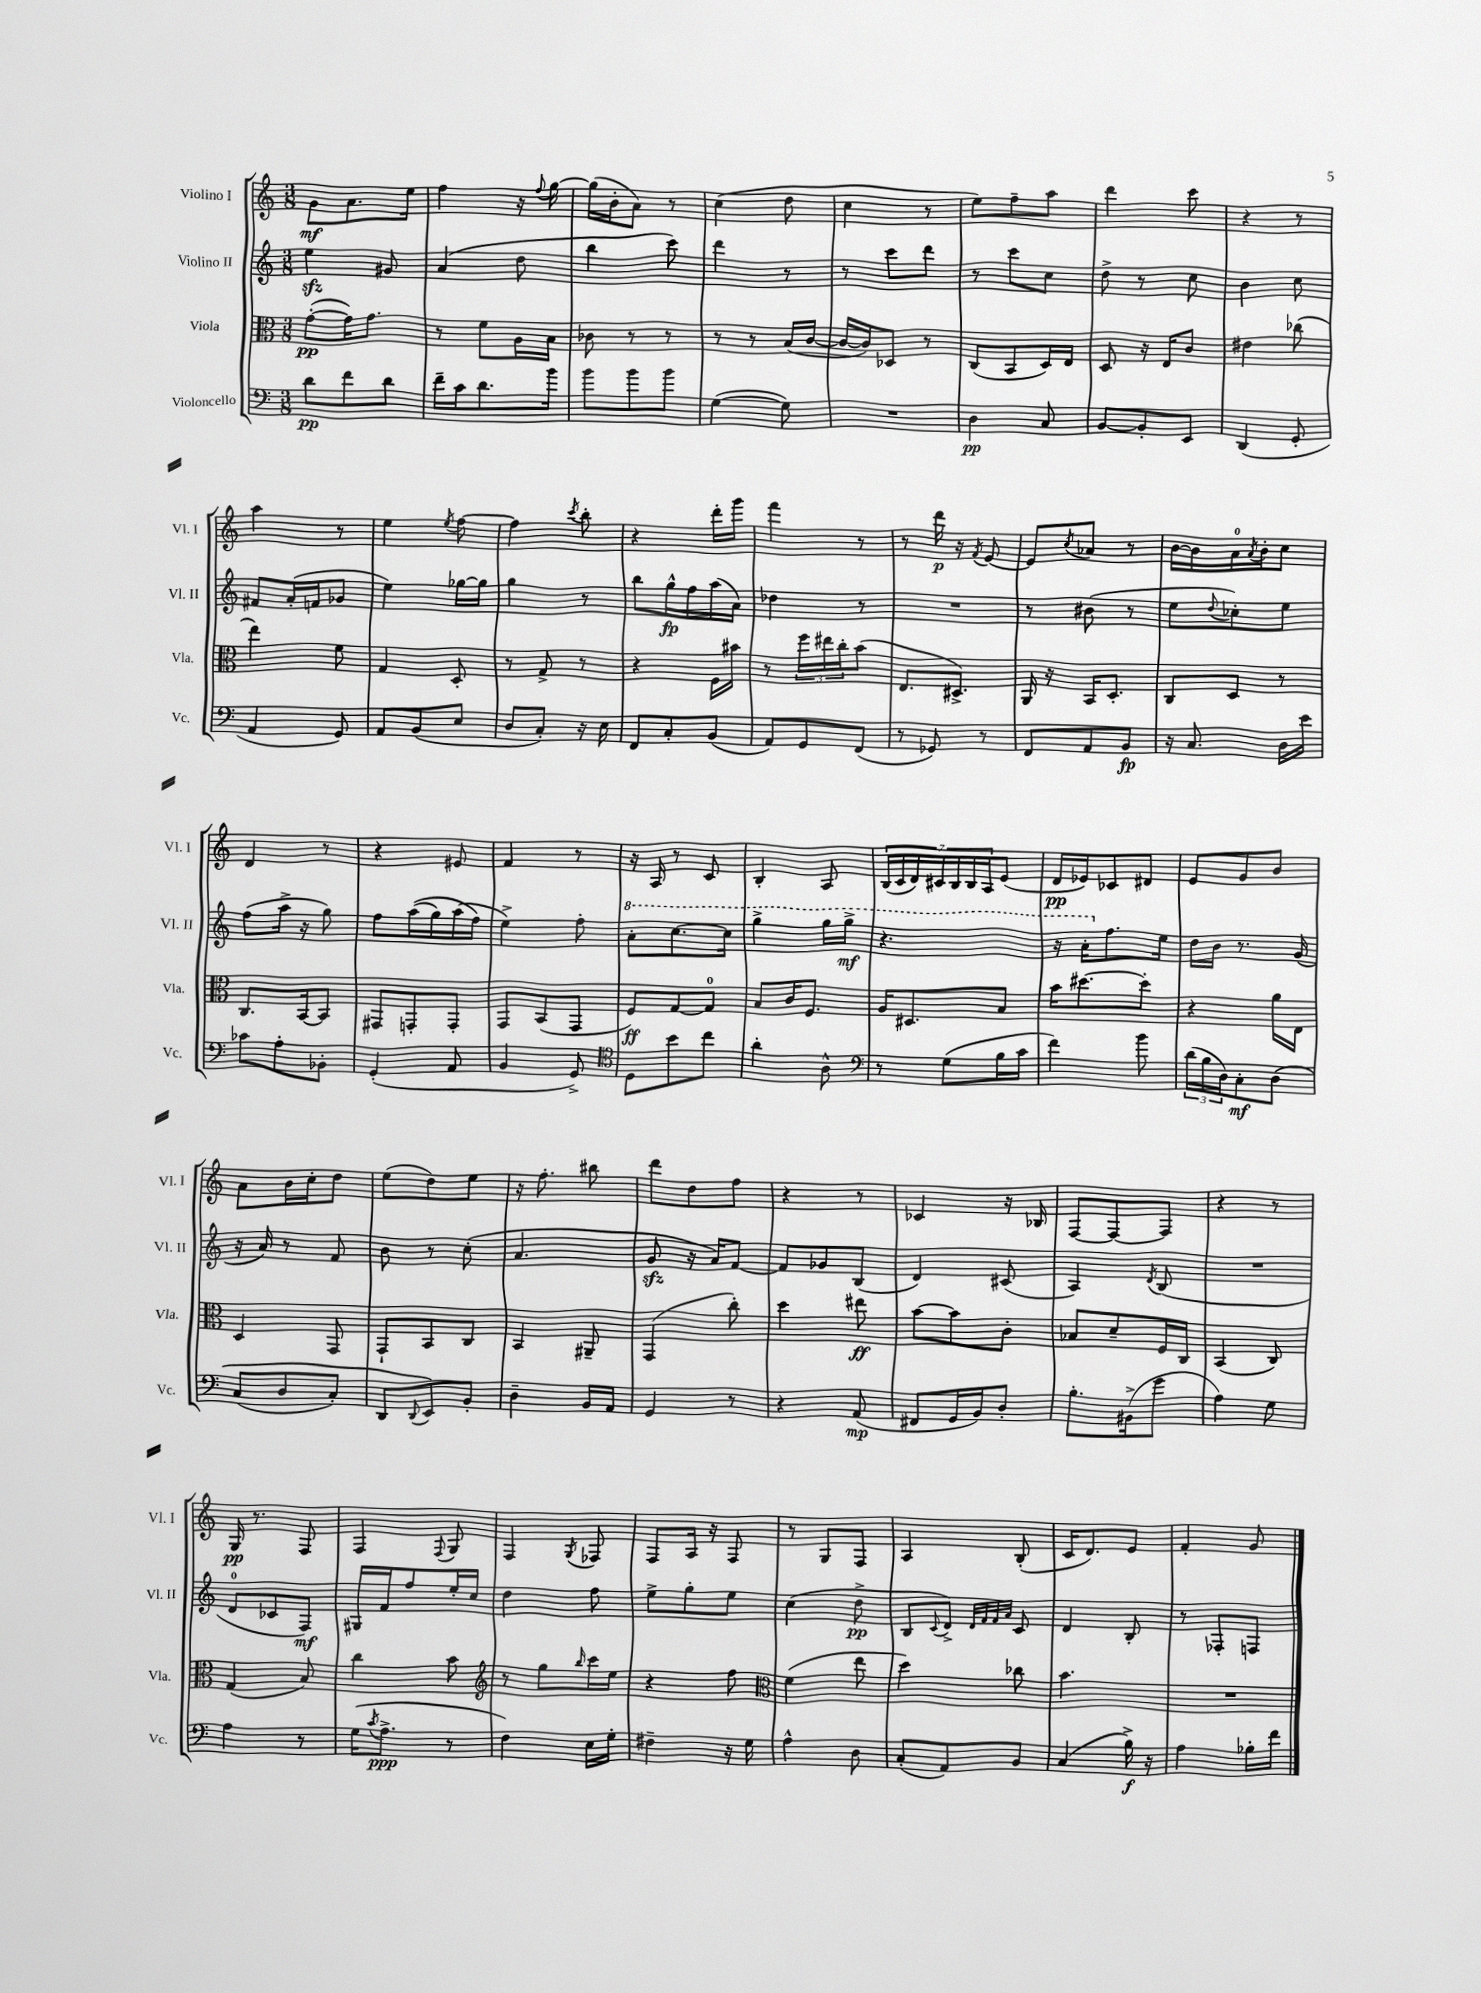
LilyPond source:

<<
\new StaffGroup <<
\new Staff = "s0" \with { instrumentName = "Violino I" shortInstrumentName = "Vl. I" } {
    \clef treble \key c \major \numericTimeSignature \time 3/8
    g'8\mf a'8. e''16 |
    f''4 r16 \appoggiatura { f''8 } g''16~ |
    g''16( b'16-. a'8) r8 |
    c''4( d''8 |
    c''4 r8 |
    e''8) f''8-- a''8 |
    d'''4 c'''8 |
    r4 r8 |
    a''4 r8 |
    e''4 \acciaccatura { e''8 } f''8~ |
    f''4 \acciaccatura { c'''8 } b''8-. |
    r4 d'''16-. g'''16 |
    f'''4 r8 |
    r8 d'''16\p r16 \acciaccatura { f'8 } e'8~ |
    e'8 \acciaccatura { c''8 } aes'8 r8 |
    b'16~ b'16 a'16-0 \acciaccatura { a'8 } b'16-. c''8 |
    d'4 r8 |
    r4 eis'8 |
    f'4 r8 |
    r16 a16 r8 c'8 |
    b4-. a8 |
    \tuplet 7/4 { b16( c'16 d'16) cis'16 b16 b16 a16 } e'8( |
    d'16\pp ees'16) ces'8 dis'8 |
    e'8 g'8 b'8 |
    a'8 b'16 c''16-. d''8 |
    e''8( d''8) e''8 |
    r16 f''8.-. bis''8 |
    d'''8 d''8 f''8 |
    r4 r8 |
    ces'4 r16 bes16 |
    f8~ f8~ f8 |
    r4 r8 |
    g16\pp r8. f8 |
    f4 \appoggiatura { f8 } g8 |
    f4 \acciaccatura { g8 } fes8 |
    f8 a16 r16 f8 |
    r8 g8 f8 |
    a4 b8-.( |
    c'16 d'8.) e'8 |
    f'4-. g'8 \bar "|." |
}
\new Staff = "s1" \with { instrumentName = "Violino II" shortInstrumentName = "Vl. II" } {
    \clef treble \key c \major \numericTimeSignature \time 3/8
    e''4\sfz gis'8 |
    a'4( d''8 |
    b''4 c'''8) |
    d'''4 r8 |
    r8 c'''8 d'''8 |
    r8 c'''8 c''8 |
    d''8-> r8 c''8 |
    b'4 c''8 |
    fis'8 a'16-.( f'16 ges'8 |
    e''4) ges''16~ ges''16 |
    g''4 r8 |
    b''8 g''16-^\fp f''16 a''16( a'16) |
    des''4 r8 |
    R4. |
    r8 bis'8( r8 |
    e''8 \appoggiatura { d''8 } ces''8-.) e''8 |
    f''8( a''16-> r16 g''8) |
    f''8 a''16(\( g''16) a''16( f''16\) |
    e''4->) f''8-. |
    \ottava #1 a''8-. c'''8.~ c'''16 |
    g'''4-> g'''16 g'''16->\mf |
    r4. |
    r16 a''16-. \ottava #0 f''8. e''16 |
    d''16 b'16 r8. g'16( |
    r16 a'16) r8 f'8 |
    b'8 r8 c''8-.( |
    a'4. |
    g'8\sfz r16 a'16) f'8~ |
    f'8 ges'8 b8( |
    d'4) cis'8( |
    a4) \acciaccatura { d'8 } b8( |
    R4. |
    d'8-0 ces'8 f8\mf) |
    gis16 f'16 f''8 e''16-. c''16 |
    d''4 f''8 |
    e''8-> g''8-. e''8 |
    c''4( d''8->\pp |
    b8 \appoggiatura { c'8 } d'8->) \grace { d'32 f'32 f'32 a'32 } c'8 |
    d'4 b8-. |
    r8 fes8-. f8 \bar "|." |
}
\new Staff = "s2" \with { instrumentName = "Viola" shortInstrumentName = "Vla." } {
    \clef alto \key c \major \numericTimeSignature \time 3/8
    g'8~-.\pp( g'16) g'8. |
    r8 f'8 a16 b16 |
    ces'8 r8 r8 |
    r8 r8 b16( c'16~ |
    c'16~ c'16) des8 r8 |
    c8( b,8 d16) e16 |
    d8 r16 e16 c'8 |
    eis'4 ces''8( |
    e''4) f'8 |
    g4 d8-. |
    r8 g8-> r8 |
    r4 f16 bis'16 |
    r8 \tuplet 3/2 { f''16 eis''16 c''16-. } b'8( |
    e8. dis8.->) |
    a,16 r16 b,16 d8.-. |
    c8 d8 r8 |
    c8. b,16~ b,8 |
    gis,8 g,8-. g,8-. |
    g,8 b,8( g,8 |
    f8\ff) g8~ g8-0 |
    b8 c'16 f8. |
    a16 dis8. b8 |
    b'16 dis''8.~ dis''8-. |
    r4 a'16 e16 |
    d4 g,8 |
    g,8-! b,8 c8 |
    b,4 ais,8-- |
    g,4( c''8-.) |
    d''4 eis''8\ff |
    b'8~ b'8 c'8-. |
    bes8 d'8-- f16 c16 |
    b,4( c8) |
    g4( b8) |
    c''4 b'8 |
    \clef treble r8 g''8 \grace { b''16 } c'''16 e''16 |
    r4 f''8 |
    \clef alto f'4( e''8 |
    d''4) ces''8 |
    b'4. |
    R4. \bar "|." |
}
\new Staff = "s3" \with { instrumentName = "Violoncello" shortInstrumentName = "Vc." } {
    \clef bass \key c \major \numericTimeSignature \time 3/8
    d'8\pp f'8 d'8 |
    f'16-- c'16 d'8. b'16 |
    b'8 b'8 b'8 |
    g4~( g8) |
    R4. |
    d4\pp c8 |
    b,8~ b,8-. e,8 |
    d,4( g,8-. |
    a,4 g,8) |
    a,8 b,8( e8 |
    d8 c8-.) r16 e16 |
    f,8 c8-. b,8( |
    a,8) g,8 f,8( |
    r8 ges,8) r8 |
    f,8 a,8 b,8\fp |
    r16 c8. d16 e'16 |
    ces'8 a8-. bes,8-. |
    g,4-.( a,8 |
    b,4 g,8->) |
    \clef tenor d8 b'8 c''8 |
    a'4-. a8-^ |
    \clef bass r8 g8( b16 c'16 |
    f'4) b'8 |
    \tuplet 3/2 { d'16( b16 d16) } c8-.\mf d8\( |
    c8( d8 c8-.) |
    d,8 \appoggiatura { d,8 } e,8\) b,8-. |
    d4-- b,16 a,16 |
    g,4 r8 |
    r4 a,8\mp( |
    fis,8 g,16 b,16) d8-. |
    b8.-. bis,16->( g'8 |
    a4) g8 |
    a4 r8 |
    g16( \acciaccatura { c'8 } a8.->\ppp r8 |
    f4) e16 g16-. |
    fis4-- r16 g16 |
    a4-^ d8 |
    c8-.( a,8) b,8 |
    c4( b16->\f) r16 |
    a4 bes16-. f'16 \bar "|." |
}
>>
>>
\layout { \context { \Score \remove "Bar_number_engraver" } }
